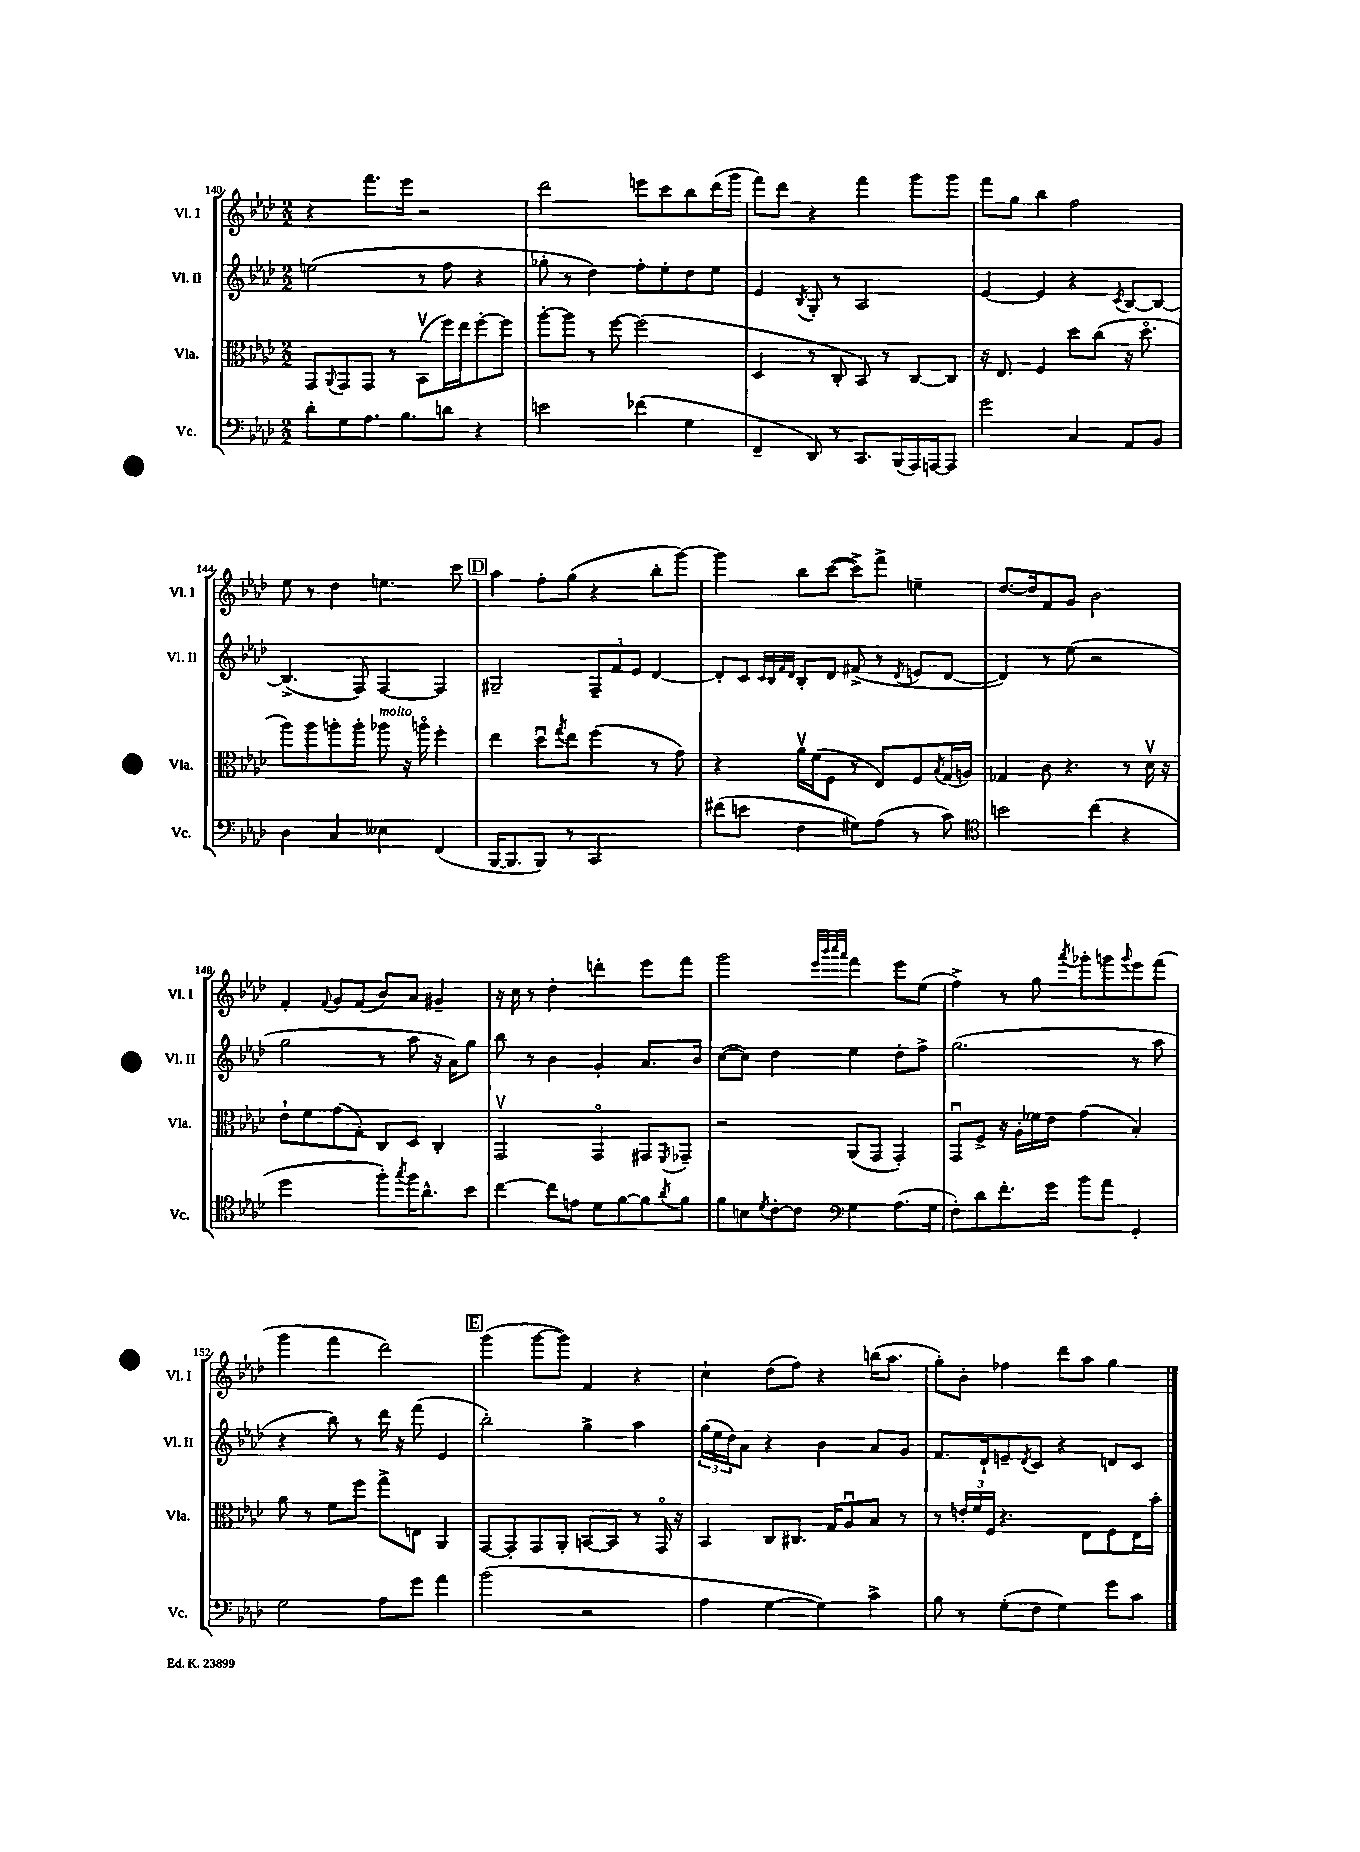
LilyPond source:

<<
\new StaffGroup <<
\new Staff = "s0" \with { instrumentName = "Vl. I" shortInstrumentName = "Vl. I" } {
    \clef treble \key aes \major \numericTimeSignature \time 2/2
    r4 f'''8. ees'''16 r2 |
    des'''2 e'''8 c'''8 bes''8 des'''16( g'''16 |
    f'''8) des'''8 r4 f'''4 g'''8 g'''8 |
    f'''8 g''8 bes''4 f''2 |
    ees''8 r8 des''4 e''4. c'''8 |
    \mark \markup { \box "D" } aes''4 f''8-. g''8( r4 bes''8-. g'''8~) |
    g'''4 bes''8 c'''8~( c'''8->) f'''8-> e''4-- |
    des''8.~ des''16 f'8 g'8 bes'2 |
    f'4-. \appoggiatura { f'8 } g'8 f'8( bes'8) aes'8 gis'4-- |
    r16 c''16 r8 des''4-. d'''4-. ees'''8 f'''8 |
    g'''2 \grace { ees'''32 bes'''32 c''''32 aes'''32 } f'''4 ees'''8 ees''8( |
    f''4->) r8 g''8 \acciaccatura { aes'''8 } ges'''8-. g'''8 \appoggiatura { g'''8 } ees'''8 f'''8( |
    g'''4 f'''4 des'''2) |
    \mark \markup { \box "E" } g'''4( g'''8~ g'''8) f'4 r4 |
    c''4-! des''8( f''8) r4 b''16( aes''8. |
    g''8-.) bes'8-. fes''4 des'''8 aes''8 g''4 \bar "|." |
}
\new Staff = "s1" \with { instrumentName = "Vl. II" shortInstrumentName = "Vl. II" } {
    \clef treble \key aes \major \numericTimeSignature \time 2/2
    e''2( r8 f''8 r4 |
    ges''8-. r8 des''4) f''8-. ees''8-. des''8 ees''8 |
    ees'4 \acciaccatura { bes8 } g8-. r8 aes2 |
    ees'4~ ees'4 r4 \acciaccatura { c'8 } bes8~ bes8~ |
    bes4.->( f8) f4~ f4 |
    \mark \markup { \box "D" } gis2-- \tuplet 3/2 { f8-- f'8 ees'8 } des'4~ |
    des'8-. c'8 \grace { c'32 bes32 f'32 des'32 } bes8-. des'8 fis'8->( r8 \acciaccatura { des'8 } e'8 des'8~ |
    des'4) r8 ees''8( r2 |
    g''2 r8 aes''8 r16 aes'16) g''8 |
    bes''8 r8 bes'4 g'4-. aes'8. bes'16 |
    c''8~( c''8) des''4 ees''4 des''8-. f''8-> |
    g''2.( r8 aes''8 |
    r4 bes''8) r8 des'''16 r16 f'''8( ees'4 |
    \mark \markup { \box "E" } bes''2-.) g''4-> aes''4 |
    \tuplet 3/2 { g''16( ees''16 des''16) } aes'8 r4 bes'4 aes'8 g'8 |
    f'8. des'16-! e'8-- \acciaccatura { des'8 } c'8 r4 d'8 c'8 \bar "|." |
}
\new Staff = "s2" \with { instrumentName = "Vla." shortInstrumentName = "Vla." } {
    \clef alto \key aes \major \numericTimeSignature \time 2/2
    g,8 \appoggiatura { aes,8 } g,8 g,8 r8 bes,8\upbow( f''16) ees''16 f''8~-. f''8 |
    aes''8~-. aes''8 r8 f''8~ f''2( |
    des4 r8 c8-. bes,8) r8 c8~ c8 |
    r16 ees8. f4 des''8 c''8( r16 des''8.\flageolet |
    aes''8) aes''8 a''8-. a''8-. aes''8^\markup { \italic "molto" } r16 a''16\flageolet f''4-. |
    \mark \markup { \box "D" } ees''4 des''8\downbow \acciaccatura { g''8 } ees''8 f''4( r8 g'8) |
    r4 aes'16\upbow f'16( f8 r8 ees8) f8 \acciaccatura { bes8 } g16( a16) |
    ges4 c'8 r4. r8 des'16\upbow r16 |
    ees'8-! f'8 g'8( g8-.) c8 des8 c4-. |
    g,2\upbow g,4\flageolet gis,8 \acciaccatura { f,8 } ges,8-- |
    r2 aes,8( g,8 g,4-.) |
    g,8\downbow f8-> r16 aes16-. fes'16 ees'16 g'4( bes4-.) |
    aes'8 r8 f'8 f''8 g''8-> e8 aes,4 |
    \mark \markup { \box "E" } g,8~ g,8-. g,8 aes,8-. b,8~ b,8 r8 g,16\flageolet r16 |
    bes,4 c8 cis8. g16 aes8\downbow bes8 r8 |
    r8 \tuplet 3/2 { e'16-. f'16 f16 } r4. ees8 f8 ees16 bes'16-. \bar "|." |
}
\new Staff = "s3" \with { instrumentName = "Vc." shortInstrumentName = "Vc." } {
    \clef bass \key aes \major \numericTimeSignature \time 2/2
    des'8-. g8 aes8. bes8. d'8 r4 |
    e'2 fes'4( g4 |
    f,4-- des,8) r8 c,8. bes,,16( aes,,16) a,,16~ a,,8 |
    g'2 c4 aes,8 bes,8 |
    des4 c4 eeses4 f,4( |
    \mark \markup { \box "D" } bes,,16~ bes,,8. bes,,8) r8 c,2 |
    fis'8( e'8 f4 gis8) aes8( r8 c'8) |
    \clef tenor b'2 c''4( r4 |
    des''2 f''8-.) \acciaccatura { g''8 } f''16 aes'8.-^ bes'8 |
    c''4~ c''8 e'8 des'8 f'8~ f'8 \acciaccatura { aes'8 } f'8 |
    f'8 b8 \acciaccatura { des'8 } c'8~-. c'8 \clef bass g4 aes8.( g16 |
    f8-.) des'8 f'8.-. g'16 bes'8 aes'8 g,4-. |
    g2 aes8 g'8 aes'4 |
    \mark \markup { \box "E" } bes'2( r2 |
    aes4 g4~ g4) c'4-> |
    bes8 r8 g8-.( f8 g4) g'8 c'8 \bar "|." |
}
>>
>>
\layout { \context { \Score currentBarNumber = #140 } }
